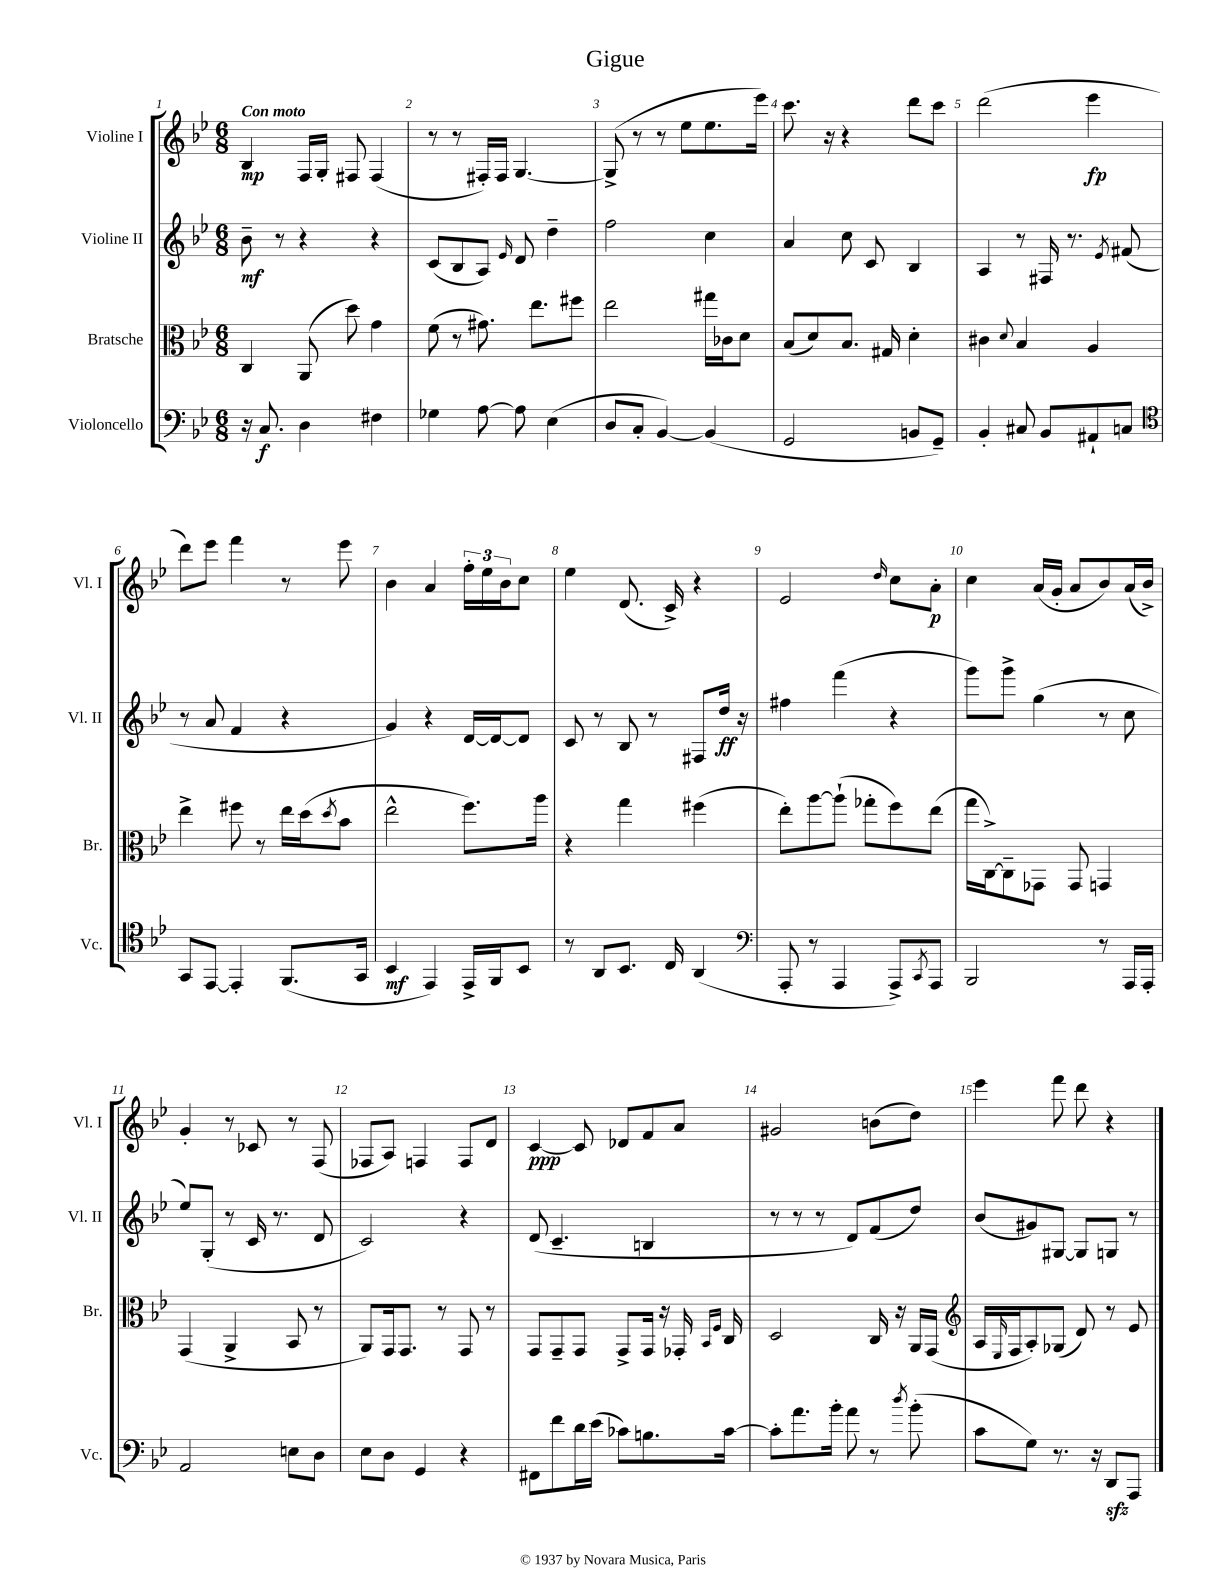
\header { title = "Gigue" }
<<
\new StaffGroup <<
\new Staff = "s0" \with { instrumentName = "Violine I" shortInstrumentName = "Vl. I" } {
    \clef treble \key bes \major \numericTimeSignature \time 6/8 \tempo "Con moto"
    bes4\mp f16 g16-. fis8 fis4( |
    r8 r8 fis16-.) fis16 g4.~ |
    g8->( r8 r8 ees''8 ees''8. ees'''16) |
    c'''8. r16 r4 d'''8 c'''8 |
    d'''2( ees'''4\fp |
    d'''8) ees'''8 f'''4 r8 ees'''8 |
    bes'4 a'4 \tuplet 3/2 { f''16-. ees''16 bes'16 } c''8 |
    ees''4 d'8.( c'16->) r4 |
    ees'2 \grace { d''16 } c''8 a'8-.\p |
    c''4 a'16( g'16-. a'8 bes'8) a'16( bes'16->) |
    g'4-. r8 ces'8 r8 f8( |
    fes8 a8) f4 f8 d'8 |
    c'4~\ppp c'8 des'8 f'8 a'8 |
    gis'2 b'8( d''8) |
    ees'''4 f'''8 d'''8 r4 \bar "|." |
}
\new Staff = "s1" \with { instrumentName = "Violine II" shortInstrumentName = "Vl. II" } {
    \clef treble \key bes \major \numericTimeSignature \time 6/8
    bes'8--\mf r8 r4 r4 |
    c'8( bes8 a8) \grace { ees'16 } d'8 d''4-- |
    f''2 c''4 |
    a'4 c''8 c'8 bes4 |
    a4 r8 fis16 r8. \acciaccatura { ees'8 } fis'8( |
    r8 a'8 f'4 r4 |
    g'4) r4 d'16~ d'16~ d'8 |
    c'8 r8 bes8 r8 fis8 d''16\ff r16 |
    fis''4 f'''4( r4 |
    g'''8) g'''8-> g''4( r8 c''8 |
    ees''8) g8-.( r8 c'16 r8. d'8 |
    c'2) r4 |
    d'8( c'4.-- b4 |
    r8 r8 r8 d'8) f'8( d''8) |
    bes'8( gis'8) gis8~ gis8 g8 r8 \bar "|." |
}
\new Staff = "s2" \with { instrumentName = "Bratsche" shortInstrumentName = "Br." } {
    \clef alto \key bes \major \numericTimeSignature \time 6/8
    c4 a,8( d''8) g'4 |
    f'8( r8 gis'8.) ees''8. fis''8 |
    ees''2 gis''16 ces'16 d'8 |
    bes8( d'8) bes8. gis16 d'4-. |
    cis'4 \appoggiatura { d'8 } bes4 a4 |
    ees''4-> fis''8 r8 ees''16 d''16( \acciaccatura { d''8 } bes'8 |
    ees''2-^ f''8.) a''16 |
    r4 g''4 fis''4( |
    ees''8-.) a''8~ a''8-!( ges''8-. f''8) ees''8( |
    g''16 c16~->) c8-- ges,8 ges,8 g,4 |
    g,4( a,4-> bes,8 r8 |
    a,8) g,16 g,8. r8 g,8 r8 |
    g,8 g,8-- g,8 g,8-> g,16 r16 ges,16-. \grace { bes,16 f16 } c16 |
    d2 c16 r16 a,16 g,16( |
    \clef treble a16 \grace { ees16 } f16 a8-.) ges8( d'8) r8 ees'8 \bar "|." |
}
\new Staff = "s3" \with { instrumentName = "Violoncello" shortInstrumentName = "Vc." } {
    \clef bass \key bes \major \numericTimeSignature \time 6/8
    r16 c8.\f d4 fis4 |
    ges4 a8~ a8 ees4( |
    d8 c8-. bes,4~) bes,4( |
    g,2 b,8 g,8--) |
    bes,4-. cis8 bes,8 ais,8-! c8 |
    \clef tenor g,8 ees,8~ ees,4-. f,8.( g,16 |
    bes,4\mf ees,4) ees,16-> f,16 bes,8 |
    r8 a,8 bes,8. c16 a,4( |
    \clef bass a,,8-. r8 a,,4 a,,8->) \acciaccatura { c,8 } a,,8 |
    bes,,2 r8 a,,16 a,,16-. |
    a,2 e8 d8 |
    ees8 d8 g,4 r4 |
    fis,8 f'8 d'16 ees'16( ces'8) b8. ces'16~ |
    ces'8-. a'8. bes'16-. a'8 r8 \acciaccatura { d''8 } bes'8-.( |
    c'8 g8) r8. r16 d,8\sfz a,,8 \bar "|." |
}
>>
>>
\layout { \context { \Score \override BarNumber.break-visibility = ##(#f #t #t) barNumberVisibility = #all-bar-numbers-visible } }
